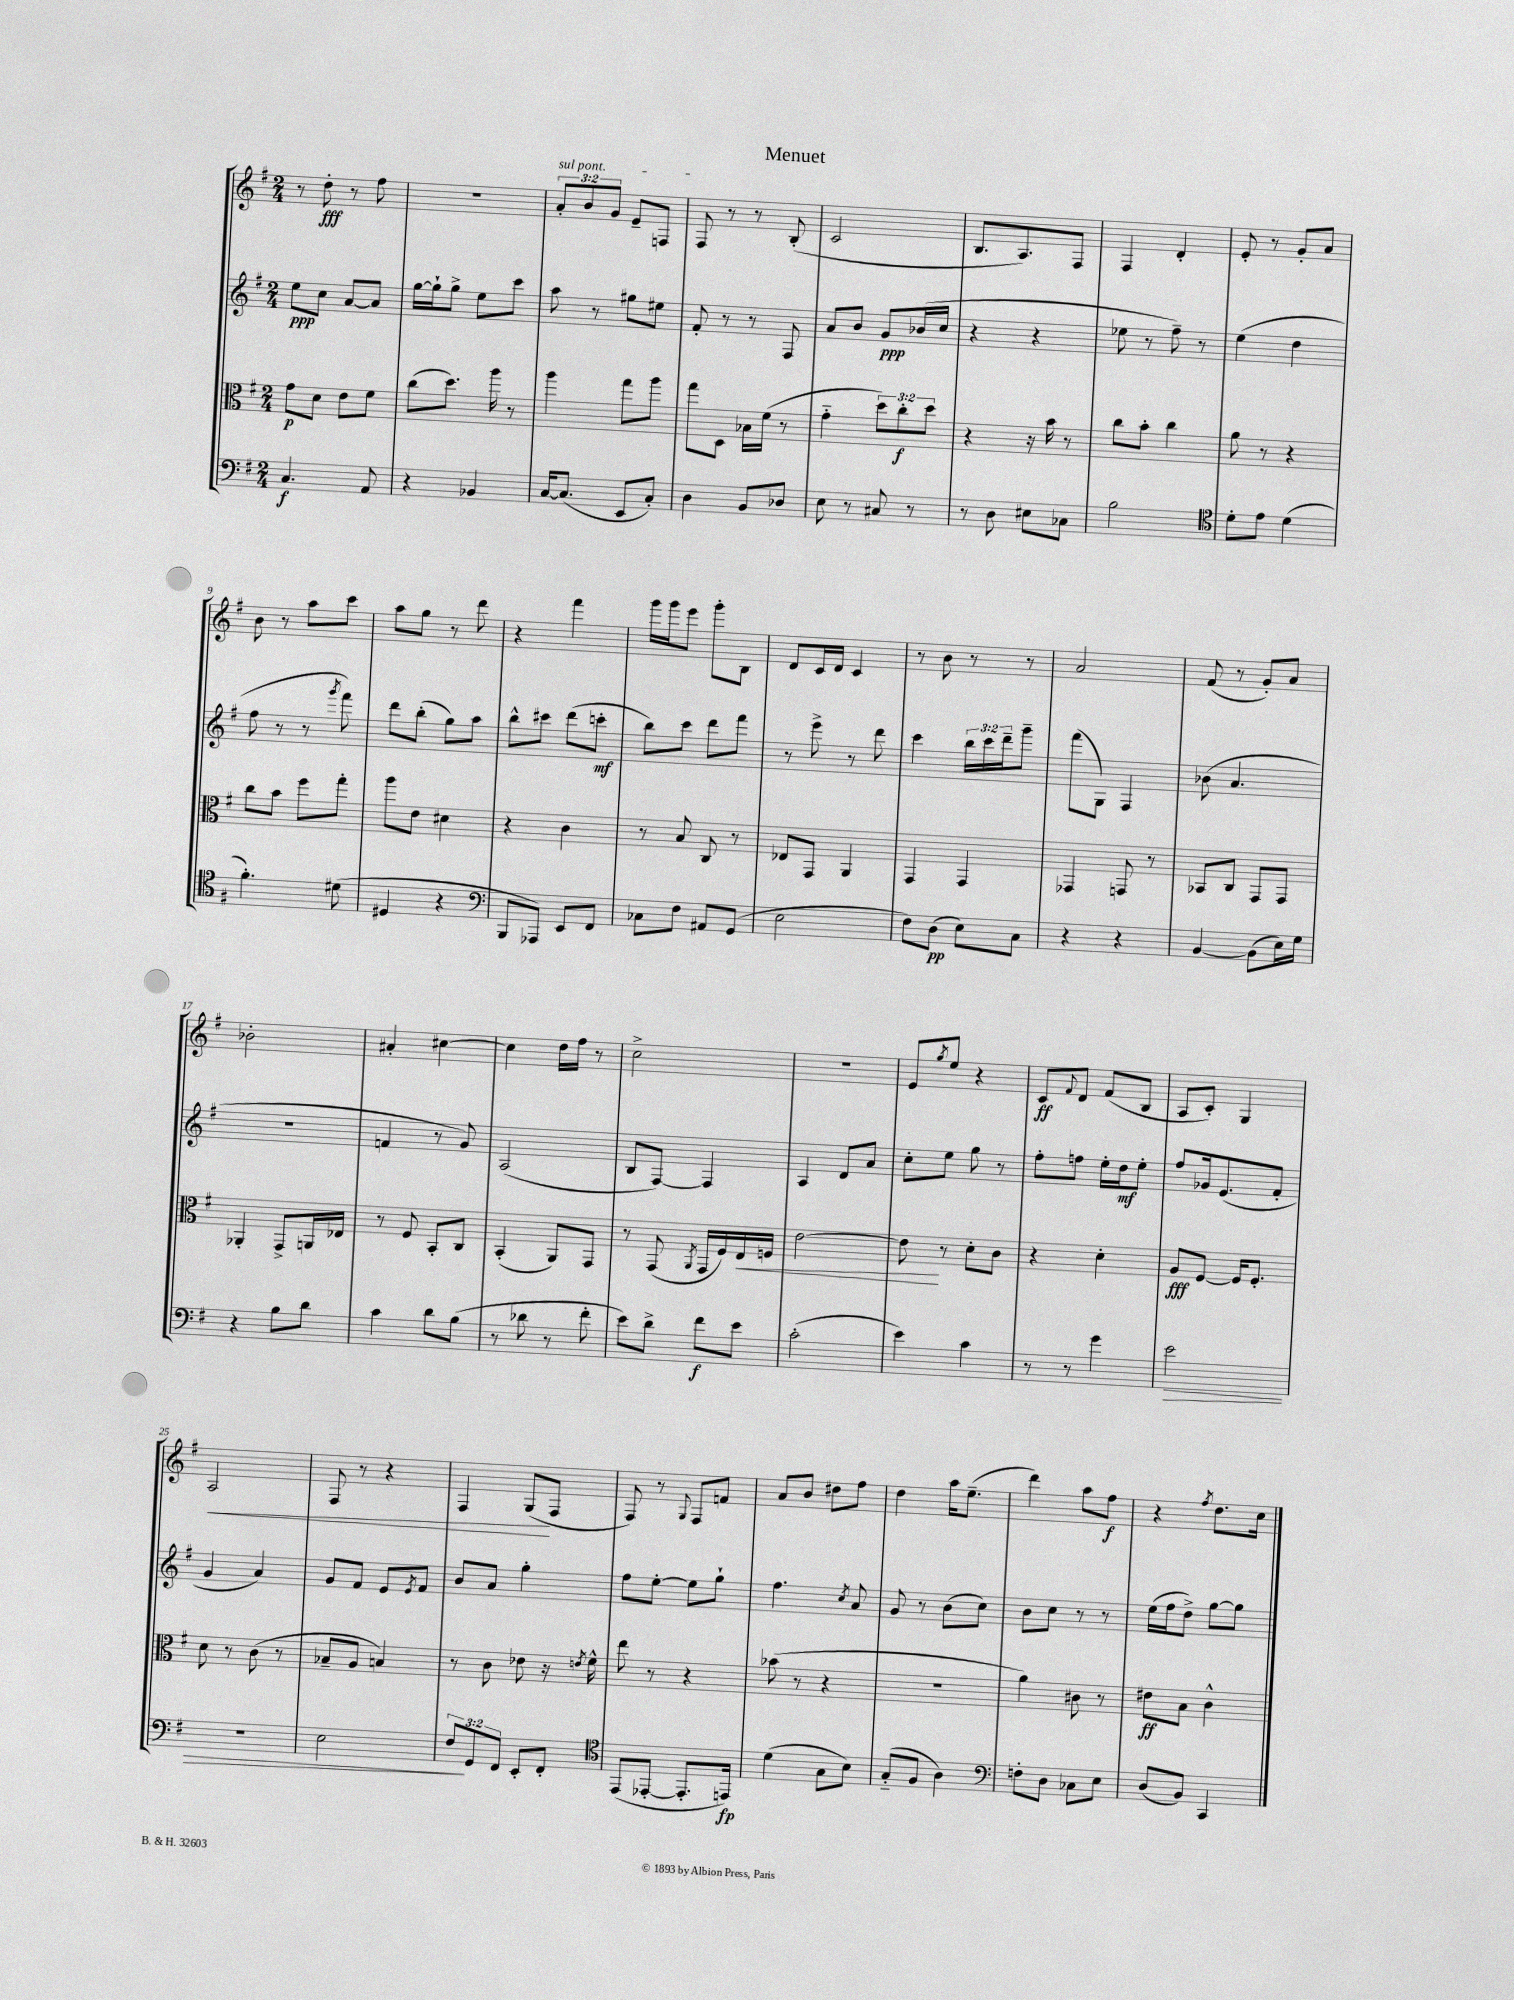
\header { title = "Menuet" }
<<
\new StaffGroup <<
\new Staff = "s0" {
    \clef treble \key g \major \numericTimeSignature \time 2/4 \override Staff.TupletNumber.text = #tuplet-number::calc-fraction-text
    r8 d''8-.\fff r8 fis''8 |
    r2 |
    \tuplet 3/2 { \once \override TextSpanner.bound-details.left.text = \markup { \italic "sul pont." } a'8-.\startTextSpan b'8 g'8 } e'8-- f8 |
    fis8\stopTextSpan r8 r8 b8-.( |
    c'2 |
    b8. a8.) fis8 |
    fis4 d'4-. |
    e'8-. r8 g'8-. a'8 |
    b'8 r8 a''8 c'''8 |
    a''8 g''8 r8 d'''8 |
    r4 fis'''4 |
    g'''16 g'''16 e'''8 g'''8-. b8 |
    d'8 c'16 d'16 c'4 |
    r8 b'8 r8 r8 |
    a'2 |
    fis'8( r8 g'8-.) a'8 |
    bes'2-. |
    ais'4-. cis''4~ |
    cis''4 d''16 fis''16 r8 |
    c''2-> |
    r2 |
    e'8 \acciaccatura { g''8 } e''8 r4 |
    c'8\ff \appoggiatura { fis'8 } d'8 fis'8( b8 |
    a8 c'8-.) g4 |
    a2\< |
    fis8 r8 r4 |
    fis4 g8\!( fis8 |
    fis8) r8 \appoggiatura { g8 } fis8 f'8 |
    a'8 b'8 dis''8 fis''8 |
    d''4 a''16 e''8.--( |
    d'''4) a''8 fis''8\f |
    r4 \acciaccatura { fis''8 } d''8. c''16 \bar "|." |
}
\new Staff = "s1" {
    \clef treble \key g \major \numericTimeSignature \time 2/4 \override Staff.TupletNumber.text = #tuplet-number::calc-fraction-text
    e''8\ppp c''8 a'8~ a'8 |
    g''16~ g''16-! g''8-> e''8 c'''8 |
    a''8 r8 gis''8 eis''8 |
    fis'8-. r8 r8 fis8 |
    a'8 b'8 g'8\ppp bes'16( c''16 |
    r4 r4 |
    ees''8 r8 fis''8--) r8 |
    e''4( d''4 |
    fis''8 r8 r8 \acciaccatura { g'''8 } fis'''8) |
    d'''8 b''8-.( g''8) a''8 |
    b''8-^ cis'''8 d'''8( c'''8-.\mf |
    b''8) c'''8 d'''8 fis'''8 |
    r8 e'''8-> r8 d'''8 |
    c'''4 \tuplet 3/2 { b''16 c'''16 d'''16-- } g'''8-- |
    fis'''8( g8) fis4 |
    bes'8( a'4. |
    R2 |
    f'4 r8 g'8) |
    a2( |
    b8 fis8~) fis4 |
    a4 d'8 a'8 |
    c''8-. e''8 g''8 r8 |
    fis''8-. f''8 e''16-. d''16\mf e''8-. |
    fis''8 ges'16 e'8.( fis'8-. |
    g'4 a'4) |
    g'8 fis'8 e'8 \acciaccatura { e'8 } fis'8 |
    b'8 a'8 g''4-. |
    fis''8 e''8~-. e''8 g''8-! |
    fis''4. \acciaccatura { c''8 } a'8 |
    g'8 r8 b'8( c''8) |
    b'8 c''8 r8 r8 |
    e''16( fis''16 d''8->) g''8~ g''8 \bar "|." |
}
\new Staff = "s2" {
    \clef alto \key g \major \numericTimeSignature \time 2/4 \override Staff.TupletNumber.text = #tuplet-number::calc-fraction-text
    g'8\p d'8 e'8 fis'8 |
    c''8( d''8.) a''16 r8 |
    a''4 g''8 a''8 |
    g''8 d8 bes16 fis'16( r8 |
    g'4-_ \tuplet 3/2 { d''8) c''8-.\f d''8 } |
    r4 r16 b'16 r8 |
    c''8 b'8-. c''4 |
    a'8 r8 r4 |
    c''8 b'8 fis''8 g''8-. |
    a''8 e'8 dis'4 |
    r4 c'4 |
    r8 b8 c8 r8 |
    ees8 g,8 a,4 |
    g,4 g,4 |
    ges,4 g,8 r8 |
    bes,8 c8 g,8 g,8 |
    aes,4-. g,8-> a,16 ees16 |
    r8 fis8 b,8-. c8 |
    b,4-.( a,8) g,8 |
    r8 g,8( \acciaccatura { a,8 } g,16 fis16) e16\< f16 |
    e'2~ |
    e'8\! r8 d'8-. c'8 |
    r4 d'4-. |
    a8\fff fis8~ fis16 fis8.-. |
    d'8 r8 c'8( r8 |
    bes8-- a8 b4) |
    r8 c'8 ees'8 r16 \acciaccatura { e'8 } fis'16-^ |
    e''8 r8 r4 |
    bes'8( r8 r4 |
    R2 |
    a'4) cis'8 r8 |
    eis'8\ff b8 c'4-^ \bar "|." |
}
\new Staff = "s3" {
    \clef bass \key g \major \numericTimeSignature \time 2/4 \override Staff.TupletNumber.text = #tuplet-number::calc-fraction-text
    c4.\f a,8 |
    r4 bes,4 |
    c16~ c8.( e,8 c8-.) |
    d4 b,8 des8 |
    e8 r8 cis8 r8 |
    r8 d8 eis8 ces8 |
    b2 |
    \clef tenor d'8-. e'8 d'4( |
    fis'4.-.) dis'8( |
    dis4 r4 |
    \clef bass b,,8 aes,,8) e,8 fis,8 |
    ces8 fis8 ais,8 g,8( |
    e2 |
    fis8) d8\pp( e8) c8 |
    r4 r4 |
    b,4~ b,8( e16) g16 |
    r4 b8 d'8 |
    c'4 d'8 b8( |
    r8 des'8 r8 fis'8-. |
    e'8) d'8-> fis'8\f e'8 |
    c'2-.( |
    e'4) c'4 |
    r8 r8 g'4 |
    e'2\> |
    R2 |
    e2 |
    \tuplet 3/2 { fis8\! g,8 fis,8 } e,8-. fis,8-. |
    \clef tenor e,8( ees,8~-. ees,8.-. e,16\fp) |
    d'4( g8 b8) |
    g8-_( fis8 a4) |
    \clef bass f8-. d8 ces8 e8 |
    d8( b,8) c,4 \bar "|." |
}
>>
>>
